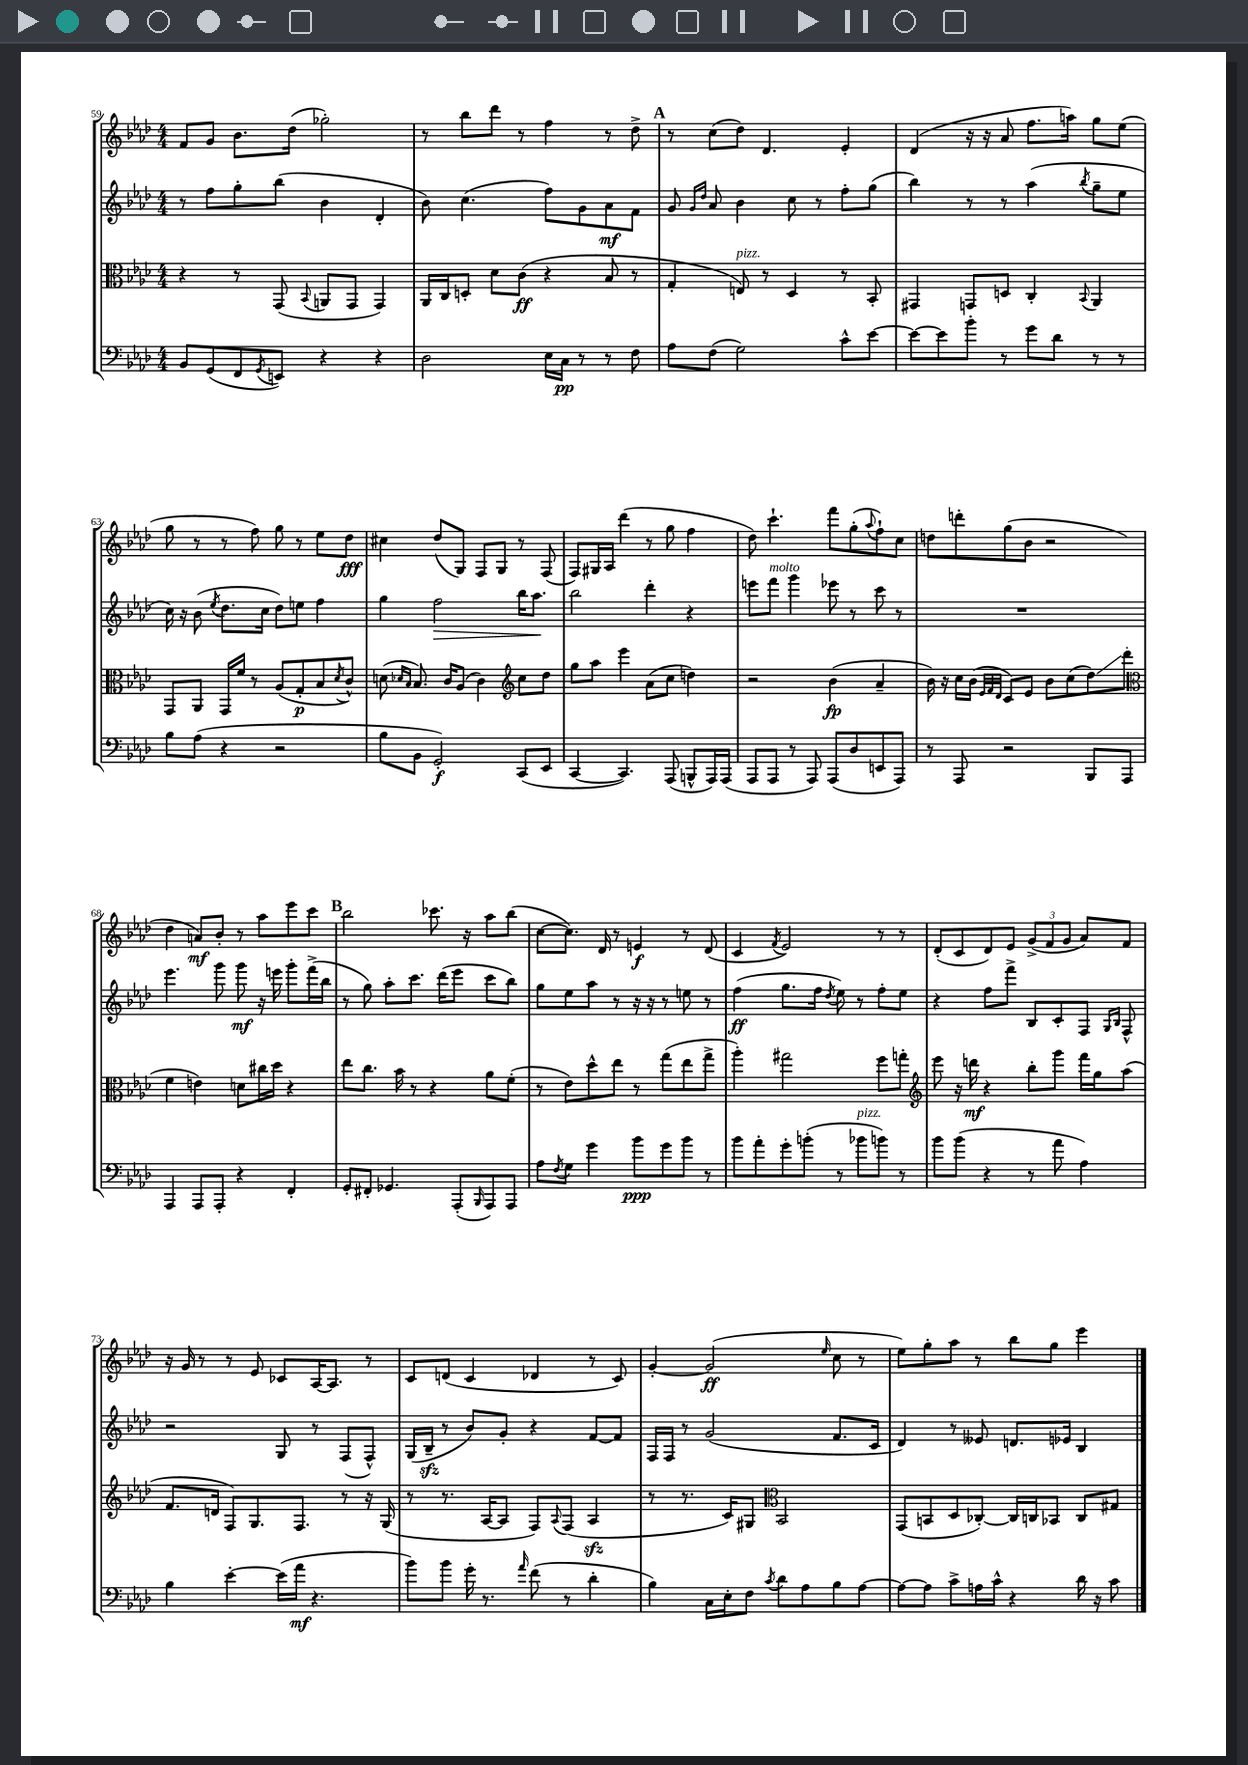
<<
\new StaffGroup <<
\new Staff = "s0" {
    \clef treble \key aes \major \numericTimeSignature \time 4/4
    f'8 g'8 bes'8. des''16( ges''2-.) |
    r8 bes''8 des'''8 r8 f''4 r8 des''8-> |
    \mark \markup { \bold "A" } r8 c''8( des''8) des'4. ees'4-. |
    des'4( r16 r16 aes'8 f''8. a''16) g''8 ees''8( |
    g''8 r8 r8 f''8) g''8 r8 ees''8 des''8\fff |
    cis''4 des''8( g8) f8 g8 r8 f8( |
    f8) gis16 aes16 des'''4( r8 g''8 f''4 |
    des''8) c'''4.-! f'''8 g''8-.( \appoggiatura { aes''8 } f''8-!) c''8 |
    d''8 d'''8-. g''8( bes'8 r2 |
    des''4 a'8\mf) bes'8-. r8 aes''8 ees'''8 c'''8 |
    \mark \markup { \bold "B" } bes''2 ces'''8. r16 aes''8 bes''8( |
    c''8~ c''8.) des'16 r8 e'4\f r8 des'8( |
    c'4 \acciaccatura { f'8 } ees'2) r8 r8 |
    des'8-.( c'8 des'8) ees'8 \tuplet 3/2 { g'8->( f'8 g'8 } aes'8) f'8 |
    r16 g'16 r8 r8 ees'8 ces'8 aes16~ aes8. r8 |
    c'8 d'8( c'4 des'4 r8 c'8) |
    g'4~-. g'2\ff( \grace { ees''16 } c''8 r8 |
    ees''8) g''8-. aes''8 r8 bes''8 g''8 ees'''4 \bar "|." |
}
\new Staff = "s1" {
    \clef treble \key aes \major \numericTimeSignature \time 4/4
    r8 f''8 g''8-. bes''8( bes'4 des'4-. |
    bes'8) c''4.( f''8) g'8 aes'8\mf f'8 |
    \mark \markup { \bold "A" } g'8 \grace { g'16 des''16 } aes'8 bes'4 c''8 r8 f''8-. g''8( |
    bes''4) r8 r8 aes''4( \acciaccatura { bes''8 } g''8-- ees''8 |
    c''16) r16 bes'8( \acciaccatura { ees''8 } des''8. c''16 des''8) e''8 f''4 |
    g''4 f''2\> bes''16 aes''8.\! |
    bes''2 des'''4-. r4 |
    e'''8 f'''8^\markup { \italic "molto" } g'''4 ees'''8 r8 c'''8 r8 |
    R1 |
    ees'''4. g'''8 g'''8\mf r16 e'''16 g'''8-. f'''16->( bes''16 |
    \mark \markup { \bold "B" } r8 g''8) aes''8-. c'''8. des'''16( ees'''8 c'''8 bes''8) |
    g''8 ees''8 aes''8 r8 r16 r16 r8 e''8 r8 |
    f''4\ff( g''8. f''16 \acciaccatura { des''8 } ees''8) r8 f''8-. ees''8 |
    r4 f''8 f'''8-> bes8 c'8-. f8 \grace { g16 bes16 } f8-^ |
    r2 g8 r8 f8( f8-^) |
    g16( bes16--\sfz r8 bes'8) g'8-. r4 f'8~ f'8 |
    f16 f16 r8 g'2( f'8. c'16 |
    des'4) r8 eeses'8 d'8. ees'16 bes4 \bar "|." |
}
\new Staff = "s2" {
    \clef alto \key aes \major \numericTimeSignature \time 4/4
    r4 r8 g,8( \appoggiatura { bes,8 } a,8 g,8 g,4) |
    aes,16 c16 d8-. des'8 c'8\ff( r4 bes8 r8 |
    \mark \markup { \bold "A" } g4-. e8^\markup { \italic "pizz." }) r8 des4 r8 bes,8-. |
    gis,4 g,8 d8 c4-. \appoggiatura { bes,8 } aes,4 |
    g,8 aes,8 g,16 f'16 r8 aes8( g8-.\p bes8 \acciaccatura { des'8 } c'8-^) |
    d'8( \grace { des'16 bes16 } bes8.) c'16 aes8( c'4) \clef treble c''8 des''8 |
    g''8 aes''8 ees'''4 aes'8( c''8 d''4) |
    r2 bes'4\fp( aes'4-- |
    bes'16) r16 c''16 bes'16( \grace { ees'32 f'32 des'32 } c'8) ees'8 bes'8 c''8( des''8\glissando) des'''8( |
    \clef alto f'4 e'4) d'8 cis''16 des''16 r4 |
    \mark \markup { \bold "B" } ees''8 c''8. bes'16 r8 r4 aes'8 f'8-.( |
    r8 ees'8) des''8-^ ees''8 r8 g''8( ees''8 g''8-> |
    aes''4-.) gis''2 f''8 g''8-. |
    \clef treble ees'''8 r16 d'''16\mf r4 bes''8-. g'''8 f'''16 g''16 aes''8( |
    f'8. d'16 f8) g8. f8. r8 r16 g16( |
    r8 r8. aes16~ aes8 f8) \appoggiatura { aes8 } f8( aes4\sfz |
    r8 r8. c'16) gis8 \clef alto bes,2 |
    g,8( b,8 des8 ces8~-.) ces16 c16 bes,8 c8 gis8 \bar "|." |
}
\new Staff = "s3" {
    \clef bass \key aes \major \numericTimeSignature \time 4/4
    bes,8 g,8( f,8 \acciaccatura { g,8 } e,8) r4 r4 |
    des2 ees16 c16\pp r8 r8 f8 |
    \mark \markup { \bold "A" } aes8 f8( g2) c'8-^ ees'8~ |
    ees'8~ ees'8 bes'8-. r8 g'8 des'8 r8 r8 |
    bes8 aes8( r4 r2 |
    bes8 bes,8 g,2-.\f) c,8( ees,8 |
    c,4~ c,4.) aes,,8( b,,8-^ aes,,16) aes,,16( |
    aes,,8 aes,,8 r8 aes,,8) aes,,8( des8 e,8 aes,,8) |
    r8 aes,,8 r2 bes,,8 aes,,8 |
    aes,,4 aes,,8 aes,,8-. r4 f,4-. |
    \mark \markup { \bold "B" } g,8-. fis,8-. ges,4. aes,,8-.( \grace { bes,,16 } aes,,8) aes,,8 |
    aes8 \acciaccatura { f8 } g8 g'4 bes'8\ppp g'8 bes'8 r8 |
    bes'8 aes'8-. g'8-. b'8-.( r8 bes'8^\markup { \italic "pizz." } b'8) r8 |
    bes'8 bes'8( r4 r8 aes'8 aes4) |
    bes4 ees'4~-. ees'16( aes'16\mf r4. |
    bes'8) bes'8 g'16-. r8. \grace { aes'16 } f'8( r8 des'4-. |
    bes4) c16 ees16-. f8 \acciaccatura { c'8 } des'8 aes8 bes8 aes8~ |
    aes8~ aes8 c'8-> a16 c'16-^ r4 des'16 r16 c'8 \bar "|." |
}
>>
>>
\layout { \context { \Score currentBarNumber = #59 } }
